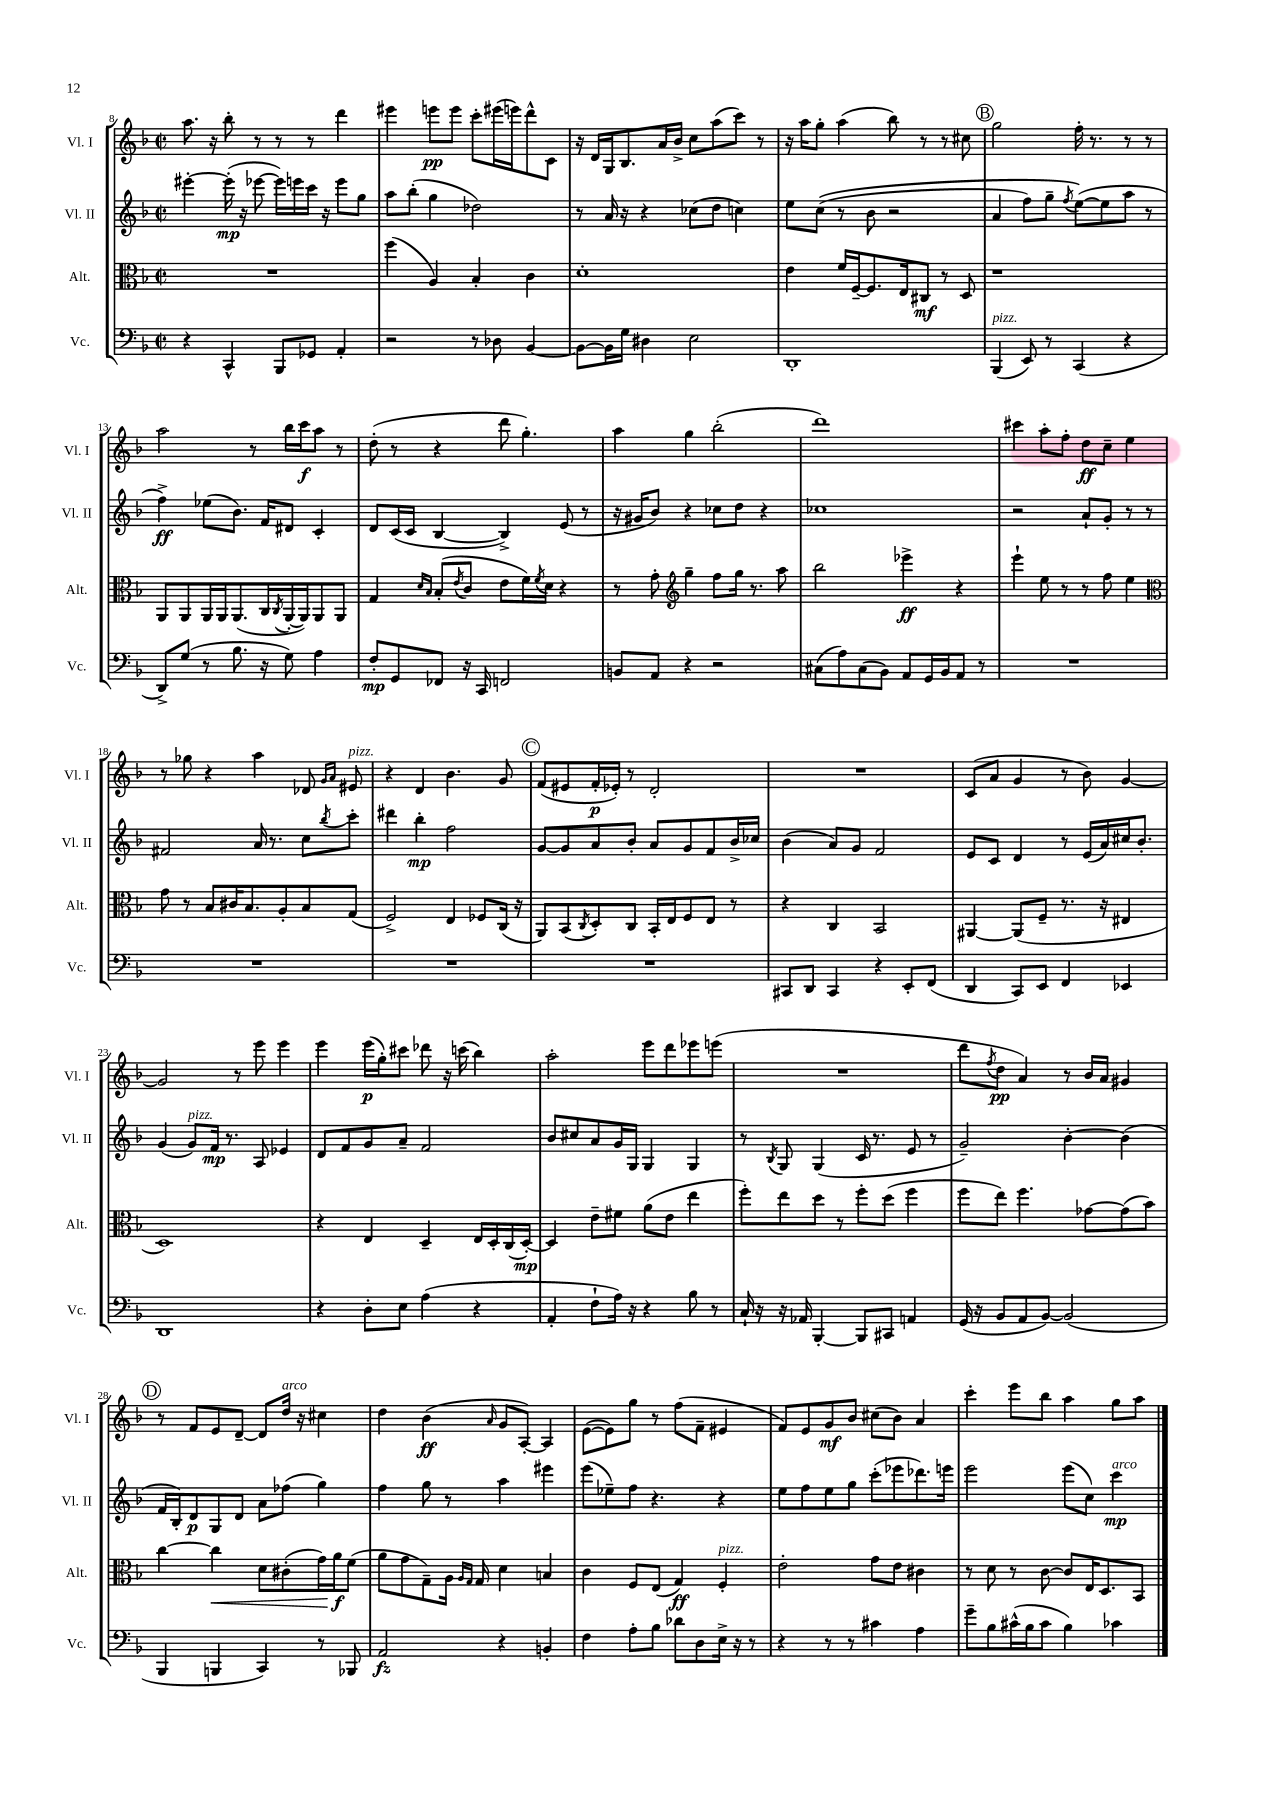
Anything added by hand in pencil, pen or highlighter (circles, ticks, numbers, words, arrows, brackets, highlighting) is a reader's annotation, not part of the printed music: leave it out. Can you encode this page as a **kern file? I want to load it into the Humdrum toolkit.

**kern	**kern	**kern	**kern
*staff4	*staff3	*staff2	*staff1
*clefF4	*clefC3	*clefG2	*clefG2
*k[b-]	*k[b-]	*k[b-]	*k[b-]
*M2/2	*M2/2	*M2/2	*M2/2
*met(c|)	*met(c|)	*met(c|)	*met(c|)
4r	1r	[4eee#'\	8.aa\
.	.	.	16r
4CC^^/	.	(16eee#'\]	8bb-'\
.	.	16r	.
.	.	[8eee-\	8r
8BBB-/L	.	16eee-\]LL)	8r
.	.	16eee\	.
8GG-/J	.	16ccc\JJ	8r
.	.	16r	.
4AA'/	.	8eee\L	4ddd\
.	.	8gg\J	.
=	=	=	=
2r	(4ff\	8aa\L	4eee#\
.	.	(8bb-'\J	.
.	4A/)	4gg\	8eee\L
.	.	.	8eee\J
8r	4B-'/	2dd-\)	8ccc'\L
8D-\	.	.	(16eee#\L
.	.	.	16eee\J)
[4BB-/	4c\	.	8ddd^^\
.	.	.	8c\J
=	=	=	=
8BB-\_L	1d'	8r	16r
.	.	.	16d/LL
16BB-\]L	.	16a/	16G/J
16G\JJ	.	16r	8.B-/
4D#\	.	4r	.
.	.	.	16a/L
.	.	.	16b-^/JJ
2E\	.	(8cc-\L	8cc\L
.	.	8dd\J	(8aa\
.	.	4cc\)	8ccc\J)
.	.	.	8r
=	=	=	=
1DD'	4e\	8ee\L	16r
.	.	.	16aa\LK
.	.	&((8cc\J	8gg'\J
.	16f/LL	8r	(4aa\
.	[16F~/J	.	.
.	8.F/]	8b-\	.
.	.	2r	8bb-\)
.	16E/k	.	.
.	8C#/J	.	8r
.	8r	.	8r
.	8D/	.	8cc#\
=	=	=	=
(4BBB-/	1r	4a/	2gg\
8EE/)	.	8ff\L)	.
8r	.	8gg~\J	.
.	.	8qff/	.
(4CC/	.	([8ee\L&)	16ff'\
.	.	.	8.r
.	.	8ee\]	.
4r	.	8aa\J	8r
.	.	8r	8r
=	=	=	=
8DD^/L)	8AA/L	4ff^\)	2aa\
(8G/J	8AA/	.	.
8r	16AA/L	(8ee-\L	.
.	16AA/J	.	.
8.B-\	(8.AA/	8.b-\J)	.
.	.	.	8r
16r	16C/L	16f/LK	.
.	8qC/	.	.
8G\)	[16AA'/	8d#/J	16bb-\LL
.	16AA/]J)	.	16ccc\J
4A\	8AA/	4c'/	8aa\J
.	8AA/J	.	8r
=	=	=	=
8F'/L	4G/	8d/L	(8dd'\
8GG/	.	(16c/L	8r
.	.	16c/JJ	.
.	16qqd/LL	.	.
.	16qqB-/JJ	.	.
8FF-/J	(8B-'/L	[4B-/	4r
.	8qe/	.	.
16r	8c/J	.	.
16CC/	.	.	.
2FF/	8e\L	4B-^/])	8ddd\
.	16f\L)	.	4.gg'\)
.	8qf/	.	.
.	16d\JJ	.	.
.	4r	(8e/	.
.	.	8r	.
=	=	=	=
8BB/L	8r	16r	4aa\
.	.	16g#/LK	.
8AA/J	8g'\	8b-/J)	.
*	*clefG2	*	*
4r	4gg~\	4r	4gg\
2r	8ff\L	8cc-\L	(2bb-'\
.	16gg\Jk	8dd\J	.
.	8.r	.	.
.	.	4r	.
.	8aa\	.	.
=	=	=	=
(8C#\L	2bb-\	1cc-	1ddd)
8A\)	.	.	.
(8C#\	.	.	.
8BB-\J)	.	.	.
8AA/L	4eee-^\	.	.
16GG/L	.	.	.
16BB-/J	.	.	.
8AA/J	4r	.	.
8r	.	.	.
=	=	=	=
1r	4eee`\	2r	4ccc#\
.	8ee\	.	8aa'\L
.	8r	.	8ff'\J
.	8r	8a`/L	8dd\L
.	8ff\	8g'/J	8cc~\J
.	4ee\	8r	4ee\
.	.	8r	.
=	=	=	=
*	*clefC3	*	*
1r	8g\	2f#/	8r
.	8r	.	8gg-\
.	8B-/L	.	4r
.	16c#/K	.	.
.	8.B-/	.	.
.	.	16a/	4aa\
.	.	8.r	.
.	8A'/	.	.
.	8B-/	8cc\L	8d-/
.	.	.	16qqg/LL
.	.	8qbb-/	16qqa/JJ
.	(8G/J	8ccc'\J	8e#/
=	=	=	=
1r	2F^/)	4ddd#\	4r
.	.	4bb-'\	4d/
.	4E/	2ff\	4.b-\
.	8F-/L	.	.
.	(16C/Jk	.	8g/
.	16r	.	.
=	=	=	=
1r	8AA/L)	[8g/L	(8f/L
.	(8BB-/	8g/]	8e#/
.	8qC/	.	.
.	8D'/)	8a/	16f'/L
.	.	.	16e-'/JJ)
.	8C/J	8b-'/J	8r
.	16BB-'/LL	8a/L	2d'/
.	16E/J	.	.
.	8F/	8g/	.
.	8E/J	8f/	.
.	8r	16b-^/L	.
.	.	16cc-/JJ	.
=	=	=	=
8CC#/L	4r	(4b-\	1r
8DD/J	.	.	.
4CC#/	4C/	8a/L)	.
.	.	8g/J	.
4r	2BB-/	2f/	.
8EE'/L	.	.	.
(8FF/J	.	.	.
=	=	=	=
4DD/	[4AA#/	8e/L	(8c/L
.	.	8c/J	8a/J
8CC/L)	(8AA#/]L	4d/	4g/
8EE/J	8F~/J	.	.
4FF/	8.r	8r	8r
.	.	(16e/LL	8b-\)
.	16r	16a/)	.
4EE-/	4E#/	16cc#/J	[4g/
.	.	8.b-'/J	.
=	=	=	=
1DD	1D)	(4g/	2g/]
.	.	8g/L)	.
.	.	16f/Jk	.
.	.	8.r	.
.	.	.	8r
.	.	8A/	8eee\
.	.	4e-/	4eee\
=	=	=	=
4r	4r	8d/L	4eee\
.	.	8f/	.
8D'\L	4E/	8g/	(16eee\LL
.	.	.	16gg'\J)
8E\J	.	8a~/J	8ccc#\J
(4A\	4D~/	2f/	8ddd-\
.	.	.	16r
.	.	.	(16ccc\
4r	16E/LL	.	4bb-\)
.	16D'/	.	.
.	(16C/	.	.
.	[16D'/JJ)	.	.
=	=	=	=
4AA'/	4D/]	8b-/L	2aa'\
.	.	8cc#/	.
8F`\L	8e~\L	8a/	.
16A\Jk)	8f#\J	16g/L	.
16r	.	16G/JJ	.
4r	(8a\L	4G/	8eee\L
.	8e\J	.	8ddd\
8B-\	4ee\	4G/	8eee-\
8r	.	.	(8eee\J
=	=	=	=
16C`/	8ff'\L)	8r	1r
16r	.	.	.
.	.	8qB-/	.
16r	8ee\	8G/	.
16AA-/	.	.	.
[4BBB-'/	8dd\J	(4G/	.
.	8r	.	.
8BBB-/]L	8ff'\L	16c/	.
.	.	8.r	.
8CC#/J	(8dd\J	.	.
4AA/	4ff\	8e/	.
.	.	8r	.
=	=	=	=
(16GG/	8ff\L	2g~/)	8ddd\L
16r	.	.	.
.	.	.	8qff/
8BB-/L	8ee\J)	.	8dd\J
8AA/	4.ff\	.	4a/)
[8BB-/J)	.	.	.
(2BB-/]	.	[4b-'\	8r
.	[8g-\L	.	16b-/LL
.	.	.	16a/JJ
.	(8g-\]	(4b-\]	4g#/
.	8b-\J)	.	.
=	=	=	=
4BBB-/	[4cc\	16f/LL	8r
.	.	16B-'/J)	.
.	.	8d/	8f/L
4BBB/	4cc\]	8G/	8e/
.	.	8d/J	[8d~/J
4CC/)	8d\L	8a\L	8d/]L
.	(8c#'\	(8ff-\J	16dd/Jk
.	.	.	16r
8r	16g\L)	4gg\)	4cc#\
.	16a\J	.	.
8BBB-/	(8f\J	.	.
=	=	=	=
2AA/	8a\L	4ff\	4dd\
.	8g\	.	.
.	8G~\)	8gg\	(4b-\
.	16A\Jk	8r	.
.	16qqA/LL	.	.
.	16qqG/JJ	.	.
.	16G/	.	.
.	.	.	16qqa/
4r	4d\	4aa\	8g/L
.	.	.	[8A'/J)
4BB'/	4B/	4eee#\	4A/]
=	=	=	=
4F\	4c\	(8eee\L	([8e\L
.	.	8ee-~\)	8e\])
8A'\L	8F/L	8ff\J	8gg\J
8B-\J	(8E/J	4.r	8r
8d-\L	4G/)	.	(8ff\L
8D\	.	.	8f~\J
16E^\Jk	4F'/	4r	4e#/
16r	.	.	.
8r	.	.	.
=	=	=	=
4r	2e'\	8ee\L	8f/L)
.	.	8ff\	8e/
8r	.	8ee\	8g/
8r	.	8gg\J	8b-/J
4c#\	8g\L	(8ccc'\L	(8cc#\L
.	8e\J	8eee-\	8b-\J)
4A\	4c#\	8.ddd-\)	4a/
.	.	16eee\Jk	.
=	=	=	=
8g~\L	8r	2eee\	4ccc'\
8B-\	8d\	.	.
(16c#^^\L	8r	.	8eee\L
16B-\J	.	.	.
8c#\J	[8c\	.	8bb-\J
4B-\)	8c/]L	(8eee\L	4aa\
.	16E/K	8cc\J)	.
.	8.D/	.	.
4c-\	.	4ccc\	8gg\L
.	8BB-/J	.	8aa\J
==	==	==	==
*-	*-	*-	*-
